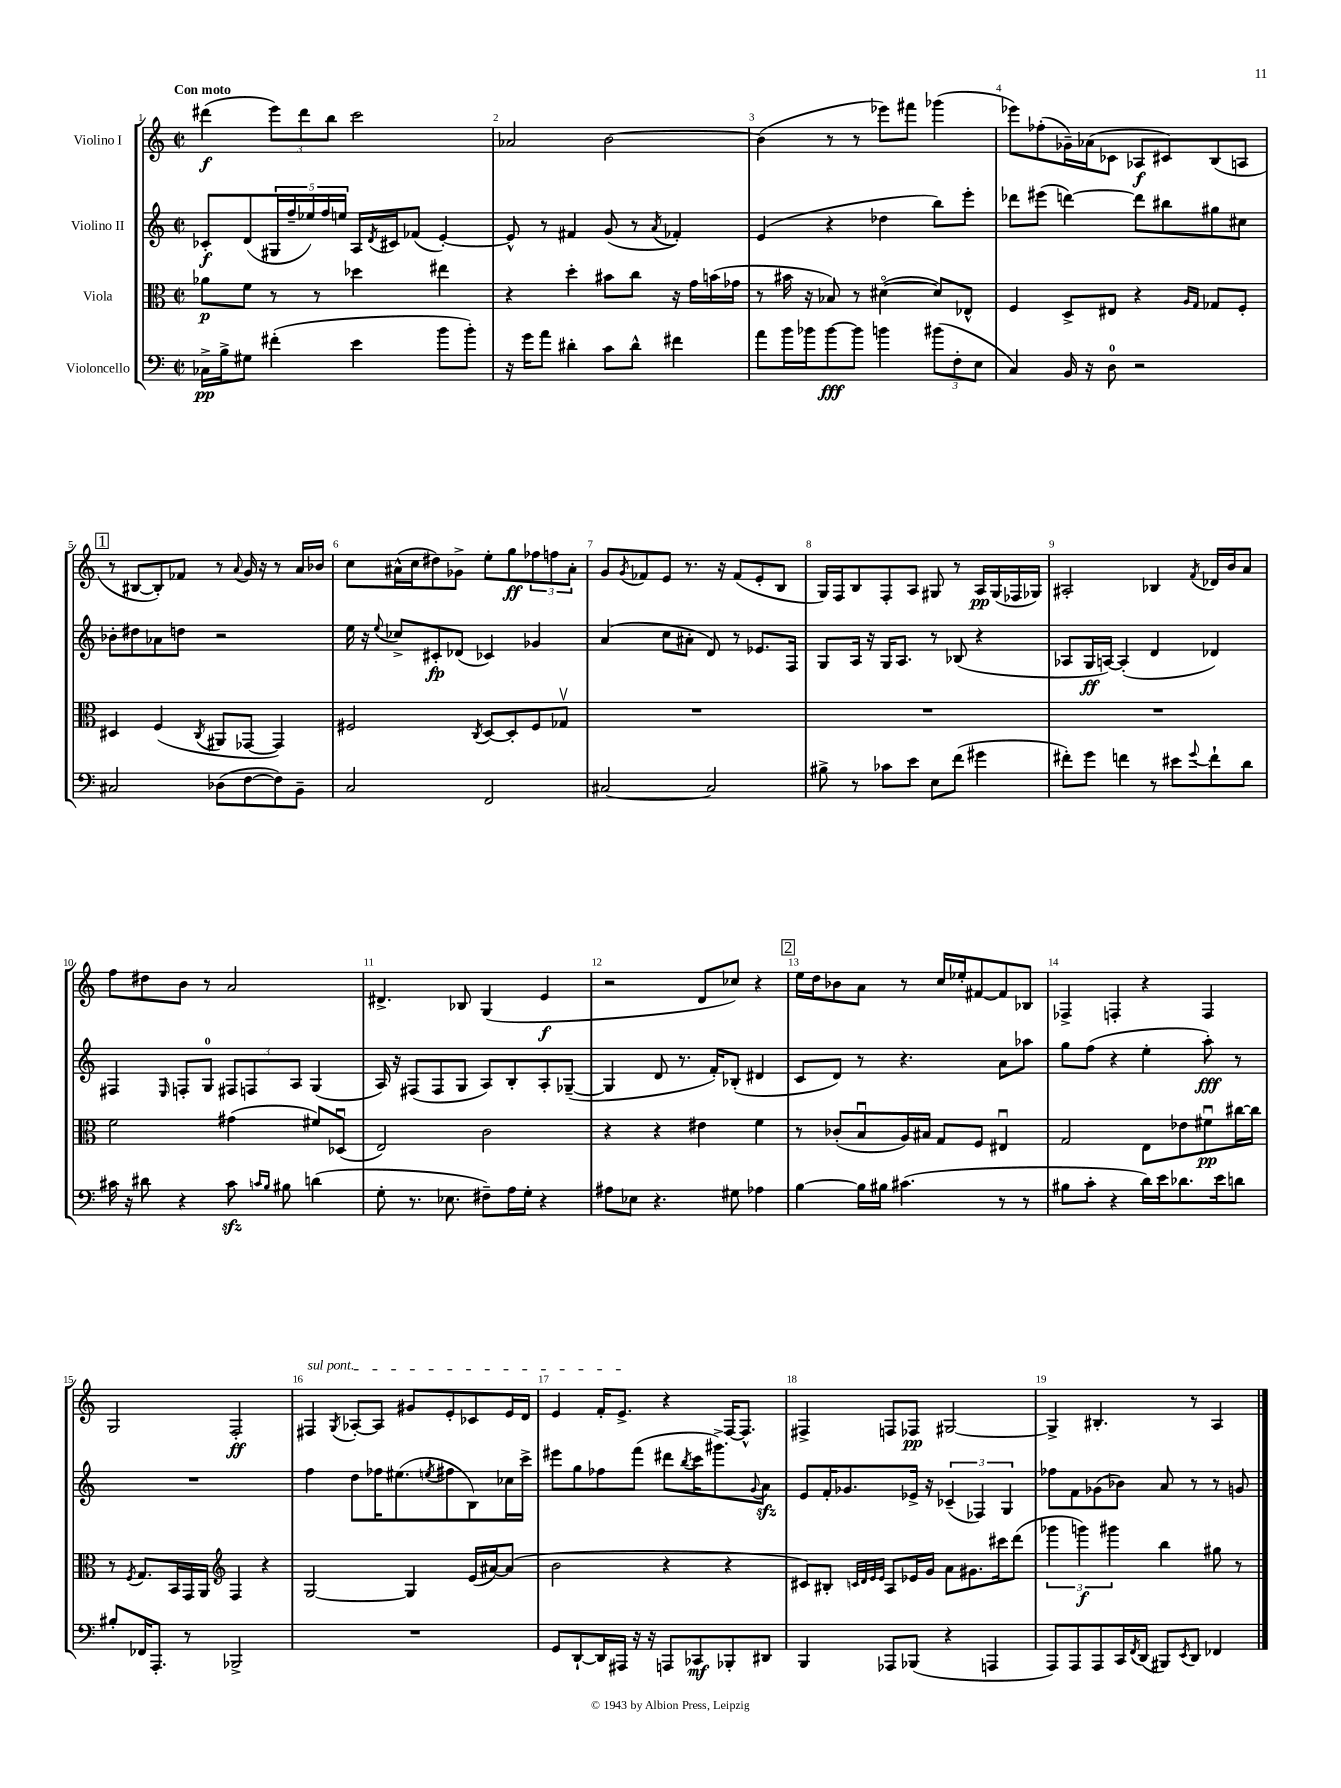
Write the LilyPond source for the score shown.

<<
\new StaffGroup <<
\new Staff = "s0" \with { instrumentName = "Violino I" } {
    \clef treble \key c \major \defaultTimeSignature \time 2/2 \tempo "Con moto"
    dis'''4\f( \tuplet 3/2 { e'''8) dis'''8 b''8 } c'''2 |
    aes'2 b'2~ |
    b'4( r8 r8 ees'''8) fis'''8 ges'''4( |
    ees'''8) fes''8-.( ges'16--) aes'16( ces'8 aes8\f cis'8) b8( a8 |
    \mark \markup { \box "1" } r8 bis8~ bis8-.) fes'8 r8 \appoggiatura { a'8 } g'16 r16 r8 a'16 bes'16 |
    c''8 ais'16-^( c''16 dis''8) ges'8-> e''8-. g''8\ff \tuplet 3/2 { fes''8 f''8 ais'8-. } |
    g'8 \acciaccatura { g'8 } fes'8 e'8 r8. r16 fes'8( e'8-. b8 |
    g16) f16 b8 f8-. a8 gis8 r8 a16\pp gis16( fes16 ges16) |
    ais2-. bes4 \acciaccatura { f'8 } des'16 b'16 a'8 |
    f''8 dis''8 b'8 r8 a'2 |
    dis'4.-> bes8 g4( e'4\f |
    r2 d'8 ces''8) r4 |
    \mark \markup { \box "2" } e''16 d''16 bes'8 a'8 r8 c''16 ees''16-. fis'8~ fis'8 bes8 |
    fes4-> f4-. r4 f4 |
    g2 f2-.\ff |
    \once \override TextSpanner.bound-details.left.text = \markup { \italic "sul pont." } fis4\startTextSpan \acciaccatura { g8 } aes8~-. aes8 gis'8 e'8-. ces'8 e'16 d'16 |
    e'4 f'16-. e'8.->\stopTextSpan r4 f16~ f8.-^ |
    fis4-> f8 fes8\pp gis2~ |
    gis4-> bis4.-. r8 a4 \bar "|." |
}
\new Staff = "s1" \with { instrumentName = "Violino II" } {
    \clef treble \key c \major \defaultTimeSignature \time 2/2
    ces'8-.\f d'8( \tuplet 5/4 { gis16 f''16-- ees''16) f''16 e''16 } a16 \acciaccatura { d'8 } cis'16 fes'8( e'4~-.) |
    e'8-^ r8 fis'4 g'8( r8 \acciaccatura { a'8 } fes'4-.) |
    e'4( r4 des''4 b''8) e'''8-. |
    des'''8 eis'''8( d'''4~) d'''8 bis''8 gis''8 cis''8 |
    \mark \markup { \box "1" } bes'8-. dis''8 aes'8 d''8 r2 |
    e''16 r16 \appoggiatura { e''8 } ces''8-> cis'8-.\fp des'8( ces'4) ges'4 |
    a'4( c''8 ais'8-. d'8) r8 ees'8. f16 |
    g8 a16 r16 g16 a8. r8 bes8( r4 |
    aes8 g16\ff a16~) a4-.( d'4 des'4) |
    fis4 \grace { e16 } f8-. g8-0 \tuplet 3/2 { fis8 f8 a8 } g4( |
    a16) r16 fis8( fis8 g8 a8) b8-. a8-. ges8~--( |
    ges4 d'8 r8. f'16-.) bes8-.( dis'4 |
    \mark \markup { \box "2" } c'8 d'8) r8 r4. a'8 aes''8 |
    g''8 f''8( r4 e''4-. a''8-.\fff) r8 |
    R1 |
    f''4 d''8 fes''16 eis''8.( \acciaccatura { e''8 } fis''8 b8) ces''16 c'''16-> |
    eis'''8 g''8 fes''8 f'''8( dis'''8 \acciaccatura { b''8 } c'''16 gis'''8.->) \appoggiatura { g'8 } a'8\sfz |
    e'8 f'16-. ges'8. ees'16-> r16 \tuplet 3/2 { ces'4--( fes4) g4 } |
    fes''8 f'8 ges'8( bes'8) a'8 r8 r8 g'8 \bar "|." |
}
\new Staff = "s2" \with { instrumentName = "Viola" } {
    \clef alto \key c \major \defaultTimeSignature \time 2/2
    aes'8\p f'8 r8 r8 des''4 eis''4 |
    r4 d''4-. bis'8 c''8 r16 g'16 b'16( ges'16 |
    r8 bis'16 r16 bes8) r8 dis'4~\flageolet( dis'8) ees8-^ |
    f4 d8-> eis8 r4 \grace { a16 g16 } ges8 f8-. |
    \mark \markup { \box "1" } dis4 f4( \acciaccatura { c8 } ais,8 ges,8~ ges,4) |
    fis2 \acciaccatura { c8 } d8~ d8-. fis8 ges8\upbow |
    R1 |
    R1 |
    R1 |
    f'2 gis'4( fis'8) des8\downbow( |
    e2) c'2 |
    r4 r4 eis'4 f'4 |
    \mark \markup { \box "2" } r8 ces'8-.( b8\downbow a16) bis16 g8 f8 eis4\downbow |
    g2 e8 ees'8 fis'8\downbow\pp cis''16~ cis''16 |
    r8 \acciaccatura { f8 } g8. b,16 g,16 a,16 \clef treble f4 r4 |
    g2~ g4 e'16( ais'16~) ais'8( |
    b'2 r4 r4 |
    cis'8) bis8-. \grace { c'32 d'32 e'32 e'32 } a8 ees'16 g'16 a'8 gis'8. cis'''16 d'''8( |
    \tuplet 3/2 { ges'''4 g'''4\f) gis'''4 } b''4 gis''8 r8 \bar "|." |
}
\new Staff = "s3" \with { instrumentName = "Violoncello" } {
    \clef bass \key c \major \defaultTimeSignature \time 2/2
    ces16->\pp b16-> gis8 fis'4-.( e'4 b'8 b'8-.) |
    r16 g'16 a'8 dis'4-. c'8 dis'8-^ fis'4 |
    a'8 b'16 bes'16 bes'8~\fff bes'8 b'4 \tuplet 3/2 { bis'8( f8-. e8 } |
    c4) b,16 r16 d8-0 r2 |
    \mark \markup { \box "1" } cis2 des8( f8~ f8) b,8-- |
    c2 f,2 |
    cis2~ cis2 |
    bis8-> r8 ces'8 e'8 e8 f'8( gis'4 |
    fis'8-.) g'8 f'4 r8 eis'8 \appoggiatura { g'8 } f'8-! d'8 |
    cis'16 r16 dis'8 r4 cis'8\sfz \grace { c'16 b16 } bis8 d'4( |
    g8-. r8. ees8. fis8--) a16 g16-. r4 |
    ais8 ees8 r4. gis8 aes4 |
    \mark \markup { \box "2" } b4~ b16 bis16 cis'4.( r8 r8 |
    bis8 c'8-. r4 d'16) e'16 des'8. e'16 d'8 |
    bis8-. fes,16 a,,8.-. r8 bes,,2-> |
    R1 |
    g,8 d,8~-! d,16 ais,,16 r16 r16 a,,8 ces,8\mf bes,,8-. dis,8 |
    b,,4 aes,,8 bes,,8( r4 a,,4 |
    a,,8) a,,8 a,,8 c,16 \acciaccatura { f,8 } d,16( bis,,8) \acciaccatura { e,8 } d,8 fes,4 \bar "|." |
}
>>
>>
\layout { \context { \Score \override BarNumber.break-visibility = ##(#f #t #t) barNumberVisibility = #all-bar-numbers-visible } }
